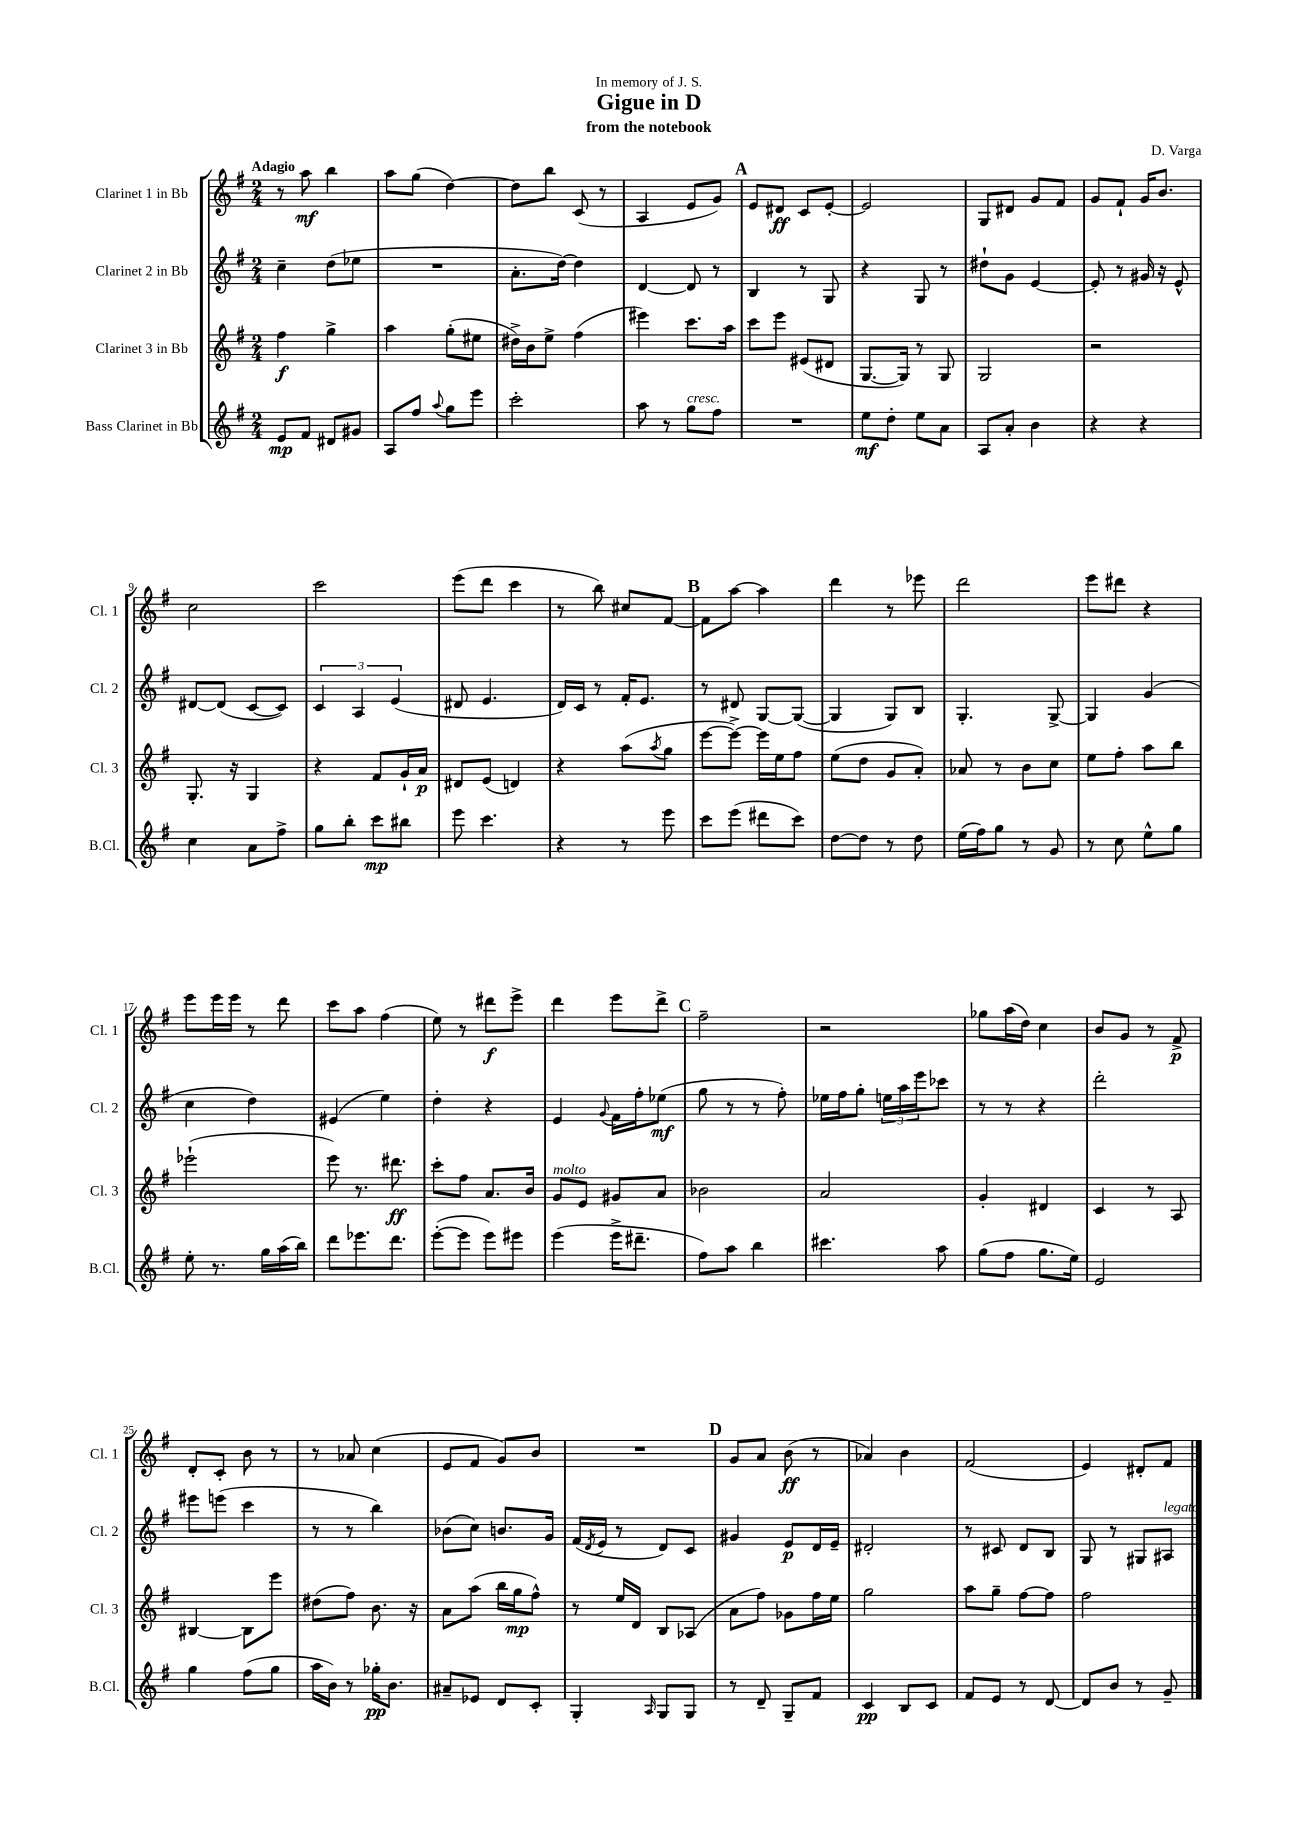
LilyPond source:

\header { title = "Gigue in D" composer = "D. Varga" subtitle = "from the notebook" dedication = "In memory of J. S." }
<<
\new StaffGroup <<
\new Staff = "s0" \with { instrumentName = "Clarinet 1 in Bb" shortInstrumentName = "Cl. 1" } {
    \clef treble \key g \major \numericTimeSignature \time 2/4 \tempo "Adagio"
    r8 a''8\mf b''4 |
    a''8 g''8( d''4~) |
    d''8 b''8 c'8( r8 |
    a4 e'8 g'8) |
    \mark \markup { \bold "A" } e'8 dis'8\ff c'8 e'8~-. |
    e'2 |
    g8 dis'8 g'8 fis'8 |
    g'8 fis'8-! g'16 b'8. |
    c''2 |
    c'''2 |
    e'''8( d'''8 c'''4 |
    r8 b''8) cis''8 fis'8~ |
    \mark \markup { \bold "B" } fis'8 a''8~ a''4 |
    d'''4 r8 ees'''8 |
    d'''2 |
    e'''8 dis'''8 r4 |
    e'''8 e'''16 e'''16 r8 d'''8 |
    c'''8 a''8 fis''4( |
    e''8) r8 dis'''8\f e'''8-> |
    d'''4 e'''8 d'''8-> |
    \mark \markup { \bold "C" } fis''2-- |
    r2 |
    ges''8 a''16( d''16) c''4 |
    b'8 g'8 r8 fis'8->\p |
    d'8-. c'8-. b'8 r8 |
    r8 aes'8 c''4( |
    e'8 fis'8 g'8) b'8 |
    R2 |
    \mark \markup { \bold "D" } g'8 a'8 b'8\ff( r8 |
    aes'4) b'4 |
    fis'2( |
    e'4) dis'8-. fis'8 \bar "|." |
}
\new Staff = "s1" \with { instrumentName = "Clarinet 2 in Bb" shortInstrumentName = "Cl. 2" } {
    \clef treble \key g \major \numericTimeSignature \time 2/4
    c''4-- d''8( ees''8 |
    R2 |
    a'8.-. d''16~) d''4 |
    d'4~ d'8 r8 |
    \mark \markup { \bold "A" } b4 r8 g8 |
    r4 g8 r8 |
    dis''8-! g'8 e'4~ |
    e'8-. r8 gis'16 r16 e'8-^ |
    dis'8~ dis'8( c'8~ c'8) |
    \tuplet 3/2 { c'4 a4 e'4( } |
    dis'8 e'4. |
    d'16) c'16 r8 fis'16-. e'8. |
    \mark \markup { \bold "B" } r8 dis'8 g8~ g8~( |
    g4 g8) b8 |
    g4.-. g8~-> |
    g4 g'4( |
    c''4 d''4) |
    eis'4( e''4) |
    d''4-. r4 |
    e'4 \appoggiatura { g'8 } fis'16 fis''16-. ees''8\mf( |
    \mark \markup { \bold "C" } g''8 r8 r8 fis''8-.) |
    ees''16 fis''16 g''8-. \tuplet 3/2 { e''16 a''16 e'''16 } ces'''8 |
    r8 r8 r4 |
    d'''2-. |
    eis'''8 e'''8( c'''4 |
    r8 r8 b''4) |
    bes'8( c''8) b'8. g'16 |
    fis'16( \acciaccatura { d'8 } e'16 r8 d'8) c'8 |
    \mark \markup { \bold "D" } gis'4 e'8\p d'16 e'16-- |
    dis'2-. |
    r8 cis'8 d'8 b8 |
    g8 r8 gis8 ais8^\markup { \italic "legato" } \bar "|." |
}
\new Staff = "s2" \with { instrumentName = "Clarinet 3 in Bb" shortInstrumentName = "Cl. 3" } {
    \clef treble \key g \major \numericTimeSignature \time 2/4
    fis''4\f g''4-> |
    a''4 g''8-.( eis''8 |
    dis''16->) b'16 e''8-> fis''4( |
    eis'''4) c'''8. a''16 |
    \mark \markup { \bold "A" } c'''8 e'''8 eis'8( dis'8 |
    g8.~ g16) r8 g8 |
    g2 |
    r2 |
    g8.-. r16 g4 |
    r4 fis'8 g'16-! a'16\p |
    dis'8 e'8( d'4) |
    r4 a''8( \acciaccatura { a''8 } g''8 |
    \mark \markup { \bold "B" } e'''8~ e'''8~->) e'''16 e''16 fis''8 |
    e''8( d''8 g'8 a'8-.) |
    aes'8 r8 b'8 c''8 |
    e''8 fis''8-. a''8 b''8 |
    ees'''2-!( |
    e'''8) r8. dis'''8.\ff |
    c'''8-. fis''8 a'8. b'16 |
    g'8^\markup { \italic "molto" } e'8 gis'8 a'8 |
    \mark \markup { \bold "C" } bes'2 |
    a'2 |
    g'4-. dis'4 |
    c'4 r8 a8 |
    bis4~ bis8 e'''8 |
    dis''8( fis''8) b'8. r16 |
    a'8 a''8( b''16 g''16\mp fis''8-^) |
    r8 e''16 d'16 b8 aes8( |
    \mark \markup { \bold "D" } a'8 fis''8) ges'8 fis''16 e''16 |
    g''2 |
    a''8 g''8-- fis''8~ fis''8 |
    fis''2 \bar "|." |
}
\new Staff = "s3" \with { instrumentName = "Bass Clarinet in Bb" shortInstrumentName = "B.Cl." } {
    \clef treble \key g \major \numericTimeSignature \time 2/4
    e'8\mp fis'8 dis'8 gis'8 |
    a8 fis''8 \appoggiatura { a''8 } g''8 e'''8 |
    c'''2-. |
    a''8 r8 g''8^\markup { \italic "cresc." } fis''8 |
    \mark \markup { \bold "A" } R2 |
    e''8\mf d''8-. e''8 a'8 |
    a8 a'8-. b'4 |
    r4 r4 |
    c''4 a'8 fis''8-> |
    g''8 b''8-. c'''8\mp bis''8 |
    e'''8 c'''4. |
    r4 r8 e'''8 |
    \mark \markup { \bold "B" } c'''8 e'''8( dis'''8 c'''8) |
    d''8~ d''8 r8 d''8 |
    e''16( fis''16) g''8 r8 g'8 |
    r8 c''8 e''8-^ g''8 |
    e''8-. r8. g''16 a''16( b''16) |
    d'''8 ees'''8. d'''8. |
    e'''8~-.( e'''8 e'''8) eis'''8 |
    e'''4( e'''16-> dis'''8.-- |
    \mark \markup { \bold "C" } fis''8) a''8 b''4 |
    cis'''4. a''8 |
    g''8( fis''8 g''8. e''16) |
    e'2 |
    g''4 fis''8( g''8 |
    a''16 b'16) r8 ges''16-.\pp b'8. |
    ais'8-- ees'8 d'8 c'8-. |
    g4-. \grace { a16 } g8 g8 |
    \mark \markup { \bold "D" } r8 d'8-- g8-- fis'8 |
    c'4\pp b8 c'8 |
    fis'8 e'8 r8 d'8~ |
    d'8 b'8 r8 g'8-- \bar "|." |
}
>>
>>
